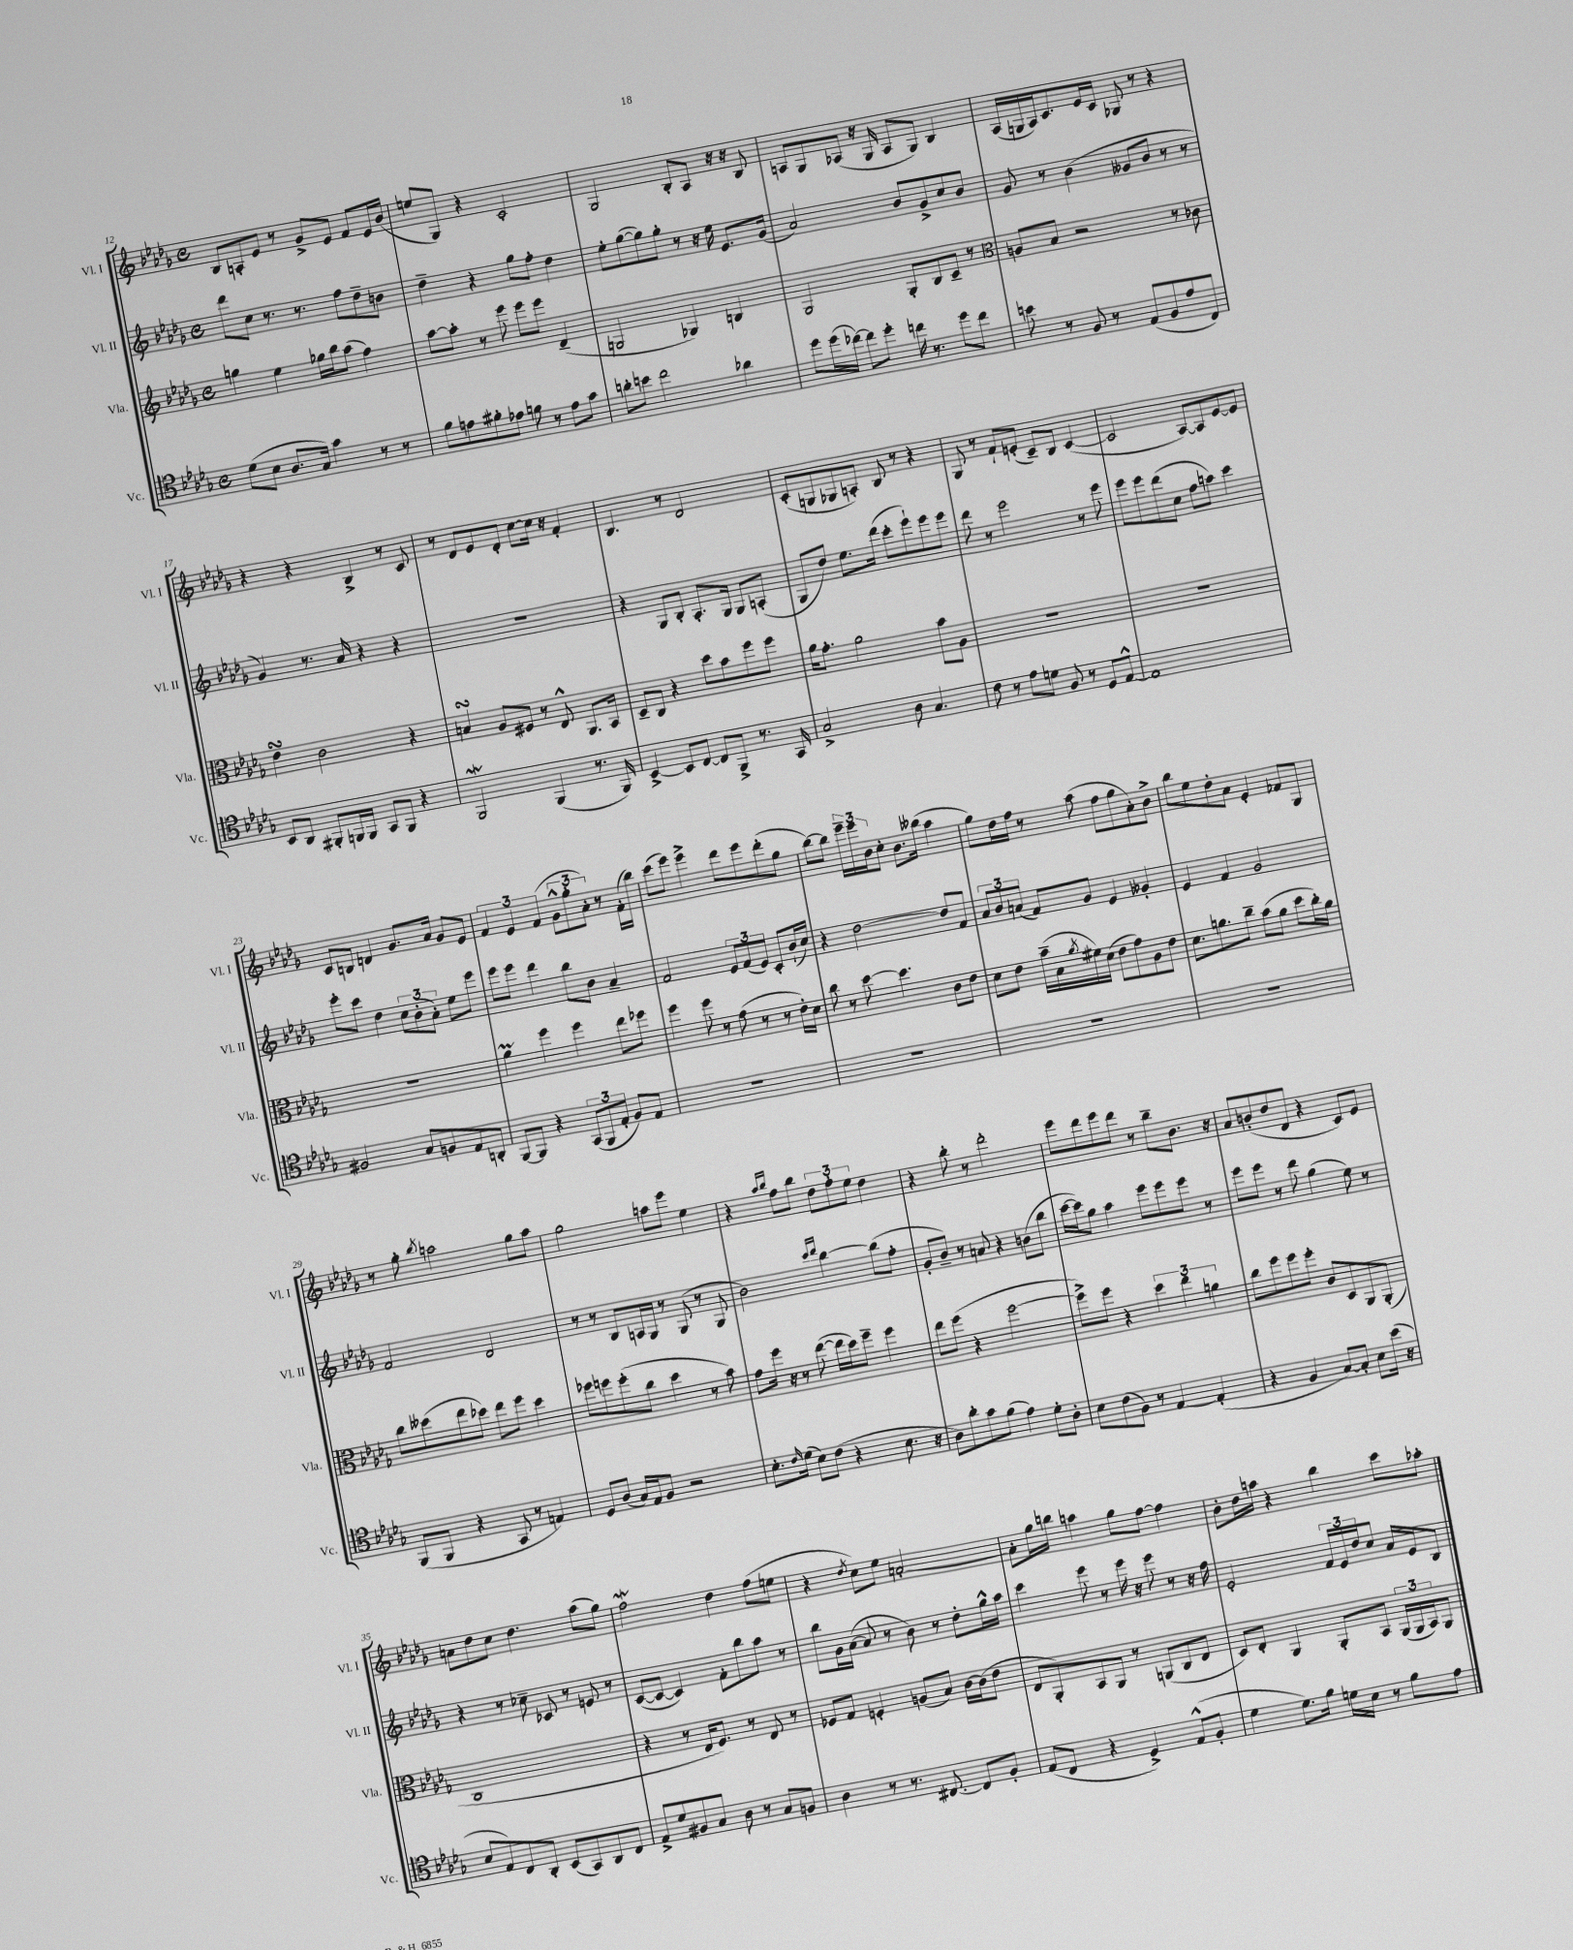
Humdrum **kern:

**kern	**kern	**kern	**kern
*staff4	*staff3	*staff2	*staff1
*clefC4	*clefG2	*clefG2	*clefG2
*k[b-e-a-d-g-]	*k[b-e-a-d-g-]	*k[b-e-a-d-g-]	*k[b-e-a-d-g-]
*M4/4	*M4/4	*M4/4	*M4/4
*met(c)	*met(c)	*met(c)	*met(c)
(8d-	4gg	8ddd-	8B-
8B-	.	8cc	8A'
8.A-	4ee-	8.r	8e-
.	.	.	8r
16G-)	.	8.r	.
4g-	16gg-	.	8g-^
.	16bb-	.	.
.	(8aa-	8ff	8e-
8r	4ff)	8dd-~	8f
8r	.	8b	16e-
.	.	.	(16b-
=	=	=	=
8f	[8aa-	4dd-~	8ee
8e	8aa-']	.	8G-)
8f#'	8r	4r	4r
8e-	8eee-	.	.
8f	8eee-	8gg-	2c'
8r	8eee-	8ff'	.
8e-	(4d-~	4dd-	.
8g-	.	.	.
=	=	=	=
8a'	2G	8ee-'	2G-
8b	.	([8gg-	.
2cc	.	8gg-])	.
.	.	8gg-'	.
.	4G-)	8r	8B-'
.	.	16r	8A-
.	.	16ee-	.
4a-	4B	8.e-	16r
.	.	.	16r
.	.	.	8B-
.	.	(16g-	.
=	=	=	=
8dd-	2G-	2a-)	8A
(16dd-	.	.	8G-
[16cc-)	.	.	.
8cc-]	.	.	(8A-
8dd-'	.	.	16r
.	.	.	16G-
16cc	8G-'	8b-	8A-
8.r	.	.	.
.	8B-	8g-^	8G-)
8dd-	8c~	8cc	4B-
8cc	8r	8b-	.
=	=	=	=
*	*clefC3	*	*
8b	8A	8g-	(16A-
.	.	.	16G
8r	8B-	8r	16A-)
.	.	.	8.c
8F	2r	(4b-	.
8r	.	.	16e-
.	.	.	16c
(8E-	.	8g--	8G-
8F	.	8b-	8r
8e-	8r	8r	4r
8C)	8c-	8r	.
=	=	=	=
8BB-	4e-	4g-)	4r
8AA-	.	.	.
8FF#'	2c	8.r	4r
16FF	.	.	.
16FF	.	16a-	.
8GG-	.	4r	4B-^
8FF	.	.	.
4r	4r	4r	8r
.	.	.	8c
=	=	=	=
2FF	4B	1r	8r
.	.	.	8d-
.	8A-	.	8e-
.	8F#	.	8d-'
(4FF	8r	.	[8cc
.	8E-^^	.	16cc]
.	.	.	16r
8.r	8.AA-	.	4f'
16FF)	16BB-	.	.
=	=	=	=
[4BB-^	8D-~	4r	4.B-
.	8C	.	.
8BB-]	4r	8G-	.
[8C	.	8B-'	8r
8C]	8dd-	8.A-'	2d-
8FF^	8b-	.	.
.	.	16G-	.
8.r	8ff	8G-	.
.	8ff	(8A'	.
16GG-	.	.	.
=	=	=	=
2G-^	16a-	8G-	(8c'
.	8.g-'	.	.
.	.	8dd-)	8G
.	2a-	8.ee-	8G-
.	.	.	8A')
.	.	(16ddd-	.
8A-	.	8ccc'	8B-
4.G-	.	8eee-`)	8r
.	8b-	8eee-	4r
.	8A-	8eee-	.
=	=	=	=
8c	1r	8ddd-	8G-
8r	.	8r	8r
8e-	.	2eee-	8f`
8d	.	.	(8e'
8F	.	.	8c~)
8r	.	.	8B-
8D-	.	8r	([4c
[8E-^^	.	8eee-	.
=	=	=	=
1E-]	1r	8eee-	2c]
.	.	8eee-	.
.	.	(8ddd-	.
.	.	8cc	.
.	.	8ff	[8A-)
.	.	8aa)	8A-]
.	.	4ccc	[8e-
.	.	.	8e-]
=	=	=	=
2F#	1r	8eee-'	8c
.	.	8ccc	8B
.	.	4dd-	4d
8G-	.	12cc	8.g-
.	.	(12b-'	.
8F	.	.	.
.	.	12a-')	.
.	.	.	16a-
8E-	.	8ee-	8g-
8AA'	.	8eee-	8e-
=	=	=	=
[8FF	4a-	8eee-	6f
8FF]	.	8eee-	.
.	.	.	6e-
4r	4ff	4ddd-	.
.	.	.	(6f
(12GG-	4ff	8bb-	12g-^^
12FF	.	.	12gg-'
.	.	8b-	.
12E-'	.	.	12a-')
8F)	8ee-	4a-~	8r
8E-	8ff-	.	(16f'
.	.	.	16bb-)
=	=	=	=
1r	4ff	2f	(8ccc
.	.	.	8eee-)
.	8ff	.	4eee-^
.	8r	.	.
.	(8g-	12e-	8ddd-
.	.	(12f	.
.	8r	.	8eee-
.	.	12e-)	.
.	8r	8c'	(8ddd-'
.	16e-')	(16b-`	8gg-
.	16d-	16cc)	.
=	=	=	=
1r	8cc	4r	[8bb-)
.	8r	.	8bb-]
.	[8dd-	[2dd-	24eee-~
.	.	.	24eee-
.	.	.	24b-
.	4.dd-]	.	8cc'
.	.	.	8.b-
.	.	.	(16bb--
.	8c	8dd-]	4aa-
.	8e-	8f	.
=	=	=	=
1r	8d-	12a-	8gg-)
.	.	12b-	.
.	8e-	.	16dd-
.	.	(12a	.
.	.	.	16ff
.	(16b-~	8f)	8r
.	16B-	.	.
.	8qa-	.	.
.	16f#)	8g-	(8aa-
.	(16d-	.	.
.	8e-	4e-	8ff
.	8g-)	.	8gg-
.	8A-	4g--'	8a-')
.	8e-	.	8b-^
=	=	=	=
1r	8.d-	4e-	8bb-
.	.	.	8ee-
.	8.a	.	.
.	.	4f	8dd-'
.	8cc~	.	8a-
.	(8b-	2g-	4e-'
.	8a	.	.
.	8dd-	.	8f-
.	16cc')	.	8G-
.	16a	.	.
=	=	=	=
(8FF	8cc	2f	8r
8FF	(8dd--	.	8gg-'
.	.	.	8qbb-
4r	8ee-	.	2aa
.	8dd-)	.	.
8GG-	8ee-	2d-	.
8r	8ff	.	.
4E)	4dd-	.	8gg-
.	.	.	8aa
=	=	=	=
8D-	8ff-	8r	2gg-
(8A-	8ff	8r	.
16G-)	(8ff'	8B-	.
16E-	.	.	.
8F	8cc	16A	.
.	.	16G-	.
2r	4dd-	8r	8aa
.	.	(8G-	8eee-
.	8r	8r	4ee-
.	8b-)	8G-	.
=	=	=	=
8.B-'	8g-	2b-)	4r
.	16ff	.	.
16qqc	.	.	.
(16d-	16r	.	.
.	.	.	16qqaa-
.	.	.	16qqbb-
8B-)	8r	.	8ff
(8c	([8ee-	.	8bb-
.	.	16qqccc	.
.	.	16qqddd-	.
4r	16ee-]	[4bb-	12dd-
.	16dd-)	.	.
.	.	.	12ff'
.	8ff~	.	.
.	.	.	12ee-
8.B-	4ff	(8bb-]	4dd-
.	.	8ff'	.
16r	.	.	.
=	=	=	=
8A-)	8ee-	8g-'	4r
8a-'	(8ff	8b-~)	.
8g-	4r	8r	8bb-'
(8f	.	8a	8r
4e-)	[2ff	4r	2ddd-'
8d-'	.	(8b	.
8A-'	.	8bb-	.
=	=	=	=
8B-	8ff^])	[16ccc	8eee-
.	.	16ccc])	.
(8c	8ff	8gg-	8ddd-
8F)	4r	4aa-	8eee-
8r	.	.	8ddd-
[4E-	6dd-	8eee-	8r
.	.	8eee-	8bb-~
.	6ee-	.	.
(4E-']	.	8eee-	8.b-
.	6a	.	.
.	.	8r	.
.	.	.	16r
=	=	=	=
4r	8cc	8eee-	8a-
.	8ff	8eee-	(8b'
4F	8ff	8r	8dd-
.	8ff'	8ddd-	8d-
[8G-)	8c	(4gg-	4r
8G-']	8D-	.	.
8B-	8AA-	8ee-)	8c)
(16b-	(8AA-'	8r	8e-
16r	.	.	.
=	=	=	=
8B-	1C	4r	8a
8E-)	.	.	8dd-
8C	.	8r	8cc
8AA-'	.	8cc-~	4.dd-
(8BB-	.	8c-	.
8GG-)	.	8r	.
8AA-	.	8e	(8aa-
8C	.	8r	8gg-)
=	=	=	=
8E-^	4r	([8c	2ff
8d-	.	8c_	.
8F#	8r	4c])	.
8G-	16E-	.	.
.	8.F)	.	.
8A-	.	8f'	4dd-
8r	8r	8bb-	.
8G-	8E-	8aa-	(8ff
8F	8r	8r	8ee
=	=	=	=
4A-	8F-	8bb-	4r
.	8G-	16g-	.
.	.	([16a-	.
.	.	.	8qdd-
8r	4F'	8a-]	8cc)
8.r	.	8r	8ee-
.	(8A	8b-)	[2a'
[8.C#	.	.	.
.	8B-)	8r	.
8C#]	[16c	8dd-'	.
.	(16c]	.	.
8F'	8e-	16gg-^^	.
.	.	16aa-	.
=	=	=	=
(8E-	8E-	4ccc	8a']
8C	8AA-')	.	16gg-
.	.	.	16bb
4r	8BB-	8eee-	4aa
.	8AA-	8r	.
4D-^)	8r	16eee-	8gg-
.	.	16r	.
.	(8AA	8eee-	[8ff
(8E-^^	8C	8r	4ff]
8F'	8E-	16r	.
.	.	16ff	.
=	=	=	=
4d-	8D-)	2e-'	8b-'
.	8E-'	.	16dd-
.	.	.	16aa
8.d-)	4AA-	.	4r
16f	.	.	.
16d	8AA-'	24f	4bb-
.	.	24e-	.
16B-	.	.	.
.	.	24dd-	.
8r	8BB-	8cc	.
8f	(24AA-	16a-	8ccc
.	24AA-	.	.
.	.	16e-	.
.	24BB-)	.	.
8e-	8AA-	8B-	8aa-'
==	==	==	==
*-	*-	*-	*-
